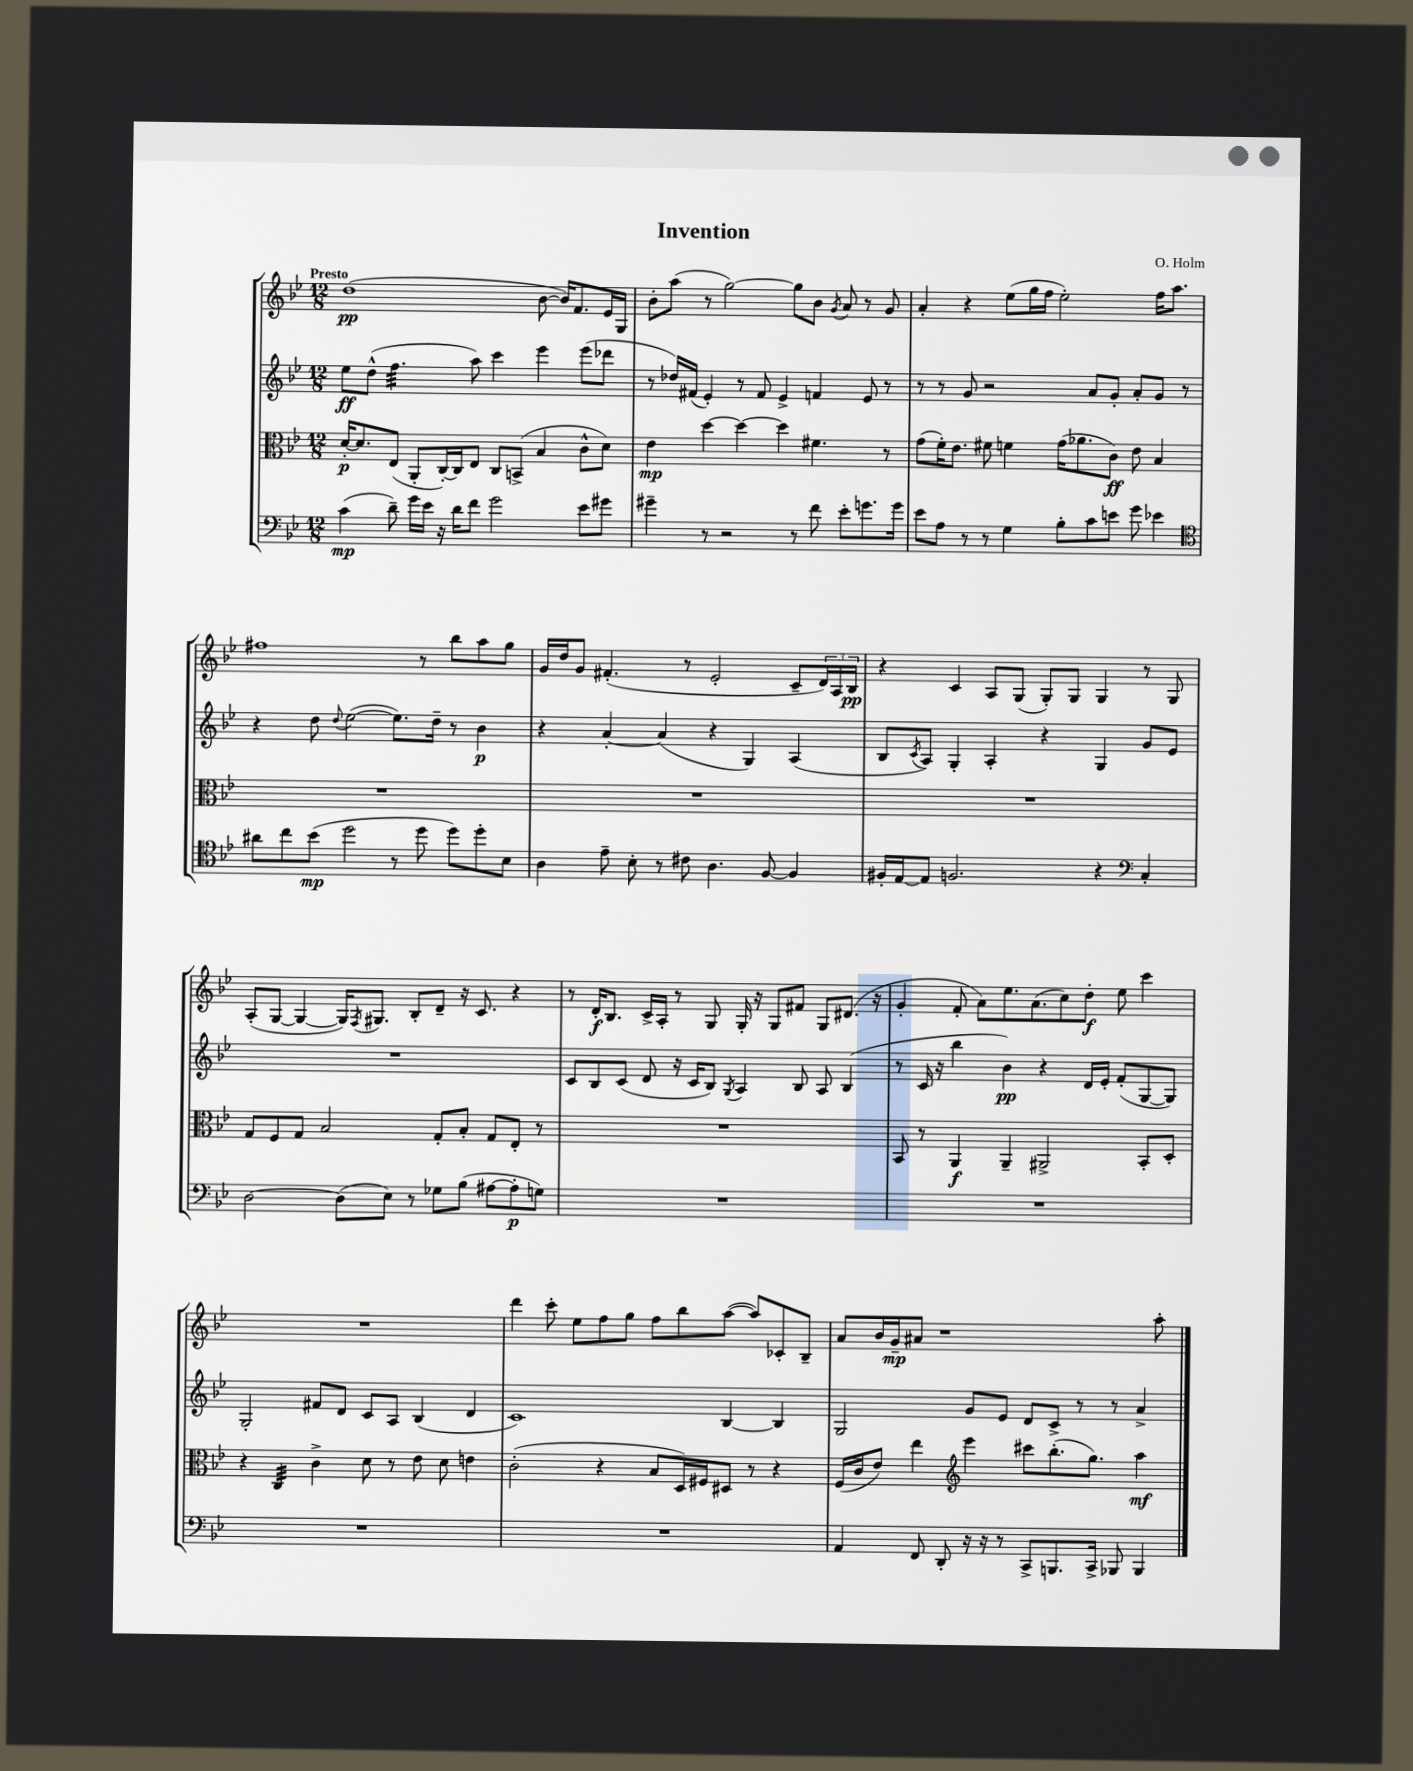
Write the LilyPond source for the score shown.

\header { title = "Invention" composer = "O. Holm" }
<<
\new StaffGroup <<
\new Staff = "s0" {
    \clef treble \key bes \major \numericTimeSignature \time 12/8 \tempo "Presto"
    d''1\pp( bes'8~ bes'16) f'8. ees'16 g16 |
    bes'8-. a''8( r8 g''2~) g''8 bes'8 \acciaccatura { g'8 } a'8 r8 g'8 |
    a'4-. r4 ees''8( g''16 f''16 ees''2-.) f''16 a''8. |
    fis''1 r8 bes''8 a''8 g''8 |
    g'16 d''16 g'8 fis'4.-.( r8 ees'2-. c'8-- \tuplet 3/2 { d'16) a16 bes16\pp } |
    r4 c'4 a8 g8( g8-.) g8 g4 r8 g8 |
    a8-.( g8~ g4~ g16) \acciaccatura { f8 } gis8. bes8-. d'8-- r16 c'8. r4 |
    r8 d'16-.\f bes8. c'16-> a16-. r8 g8 g16-. r16 g8 fis'8 g8 dis'8.( r16 |
    g'4-. f'8-. a'8) ees''8. a'8.( c''8) d''8-.\f ees''8 c'''4 |
    R1. |
    d'''4 c'''8-. ees''8 f''8 g''8 f''8 bes''8 a''8~( a''8) ces'8-. bes8-- |
    a'8 bes'16 g'16--\mp ais'8 r1 a''8-. \bar "|." |
}
\new Staff = "s1" {
    \clef treble \key bes \major \numericTimeSignature \time 12/8
    ees''8\ff d''8-^( f''4.:32 a''8) c'''4 ees'''4 ees'''8( des'''8 |
    r8 des''16) fis'16( ees'4-.) r8 fis'8 ees'4-> f'4 ees'8 r8 |
    r8 r8 g'8 r2 a'8 g'8-. a'8-. g'8 r8 |
    r4 d''8 \appoggiatura { d''8 } ees''2~( ees''8.) d''16-- r8 bes'4\p |
    r4 a'4~-. a'4( r4 g4) a4( |
    bes8 \acciaccatura { c'8 } a8) g4-. a4-. r4 g4 g'8 ees'8 |
    R1. |
    c'8 bes8 c'8( d'8 r16 c'16 bes8) \acciaccatura { g8 } a4 bes8 a8 bes4( |
    r8 c'16 r16 bes''4 bes'4\pp) r4 d'16 ees'16-. f'8-.( g8~ g8) |
    g2-. fis'8 d'8 c'8 a8 bes4( d'4 |
    c'1) bes4~ bes4 |
    g2 g'8 ees'8 d'8 c'8-> r8 r8 a'4-> \bar "|." |
}
\new Staff = "s2" {
    \clef alto \key bes \major \numericTimeSignature \time 12/8
    d'16~-.\p d'8. ees8( a,8-. c16~-.) c16 ees8 c8 b,8->( bes4 c'8-^ d'8) |
    ees'4\mp d''4~ d''4~ d''4 fis'4. r8 |
    g'8( f'16-.) ees'8. fis'8 f'4 g'16( aes'8. c'8\ff) ees'8 bes4 |
    R1. |
    R1. |
    R1. |
    g8 f8 g8 bes2 g8-. bes8-. g8 ees8-. r8 |
    R1. |
    bes,8 r8 a,4\f a,4-- ais,2-> bes,8-. d8-. |
    r4 c4:32 c'4-> d'8 r8 ees'8 d'8 e'4 |
    c'2-.( r4 bes8 d16) fis16 dis8 r8 r4 |
    f16( c'16 ees'8) ees''4 \clef treble ees'''4 cis'''8 bes''8.-.( g''8.) a''4\mf \bar "|." |
}
\new Staff = "s3" {
    \clef bass \key bes \major \numericTimeSignature \time 12/8
    c'4\mp( d'8--) g'16 ees'16 r16 d'16 f'8 g'2 ees'8 gis'8 |
    gis'4-- r8 r2 r8 f'8 ees'8-. g'8. g'16 |
    ees'8 a8 r8 r8 g4 bes8-. c'8 e'8 g'8 ees'4 |
    \clef tenor ais'8 c''8 bes'8\mp( d''2 r8 d''8 d''8) d''8-. bes8 |
    a4 ees'8-- bes8-. r8 cis'8 a4. f8~ f4 |
    fis16-. ees16~ ees8 f2. r4 \clef bass c4-. |
    d2~ d8( ees8) r8 ges8 bes8( ais8~ ais8-.\p g8) |
    R1. |
    R1. |
    R1. |
    R1. |
    a,4 f,8 d,8-. r16 r16 r8 c,8-> b,,8. c,16-> bes,,8 bes,,4 \bar "|." |
}
>>
>>
\layout { \context { \Score \remove "Bar_number_engraver" } }
